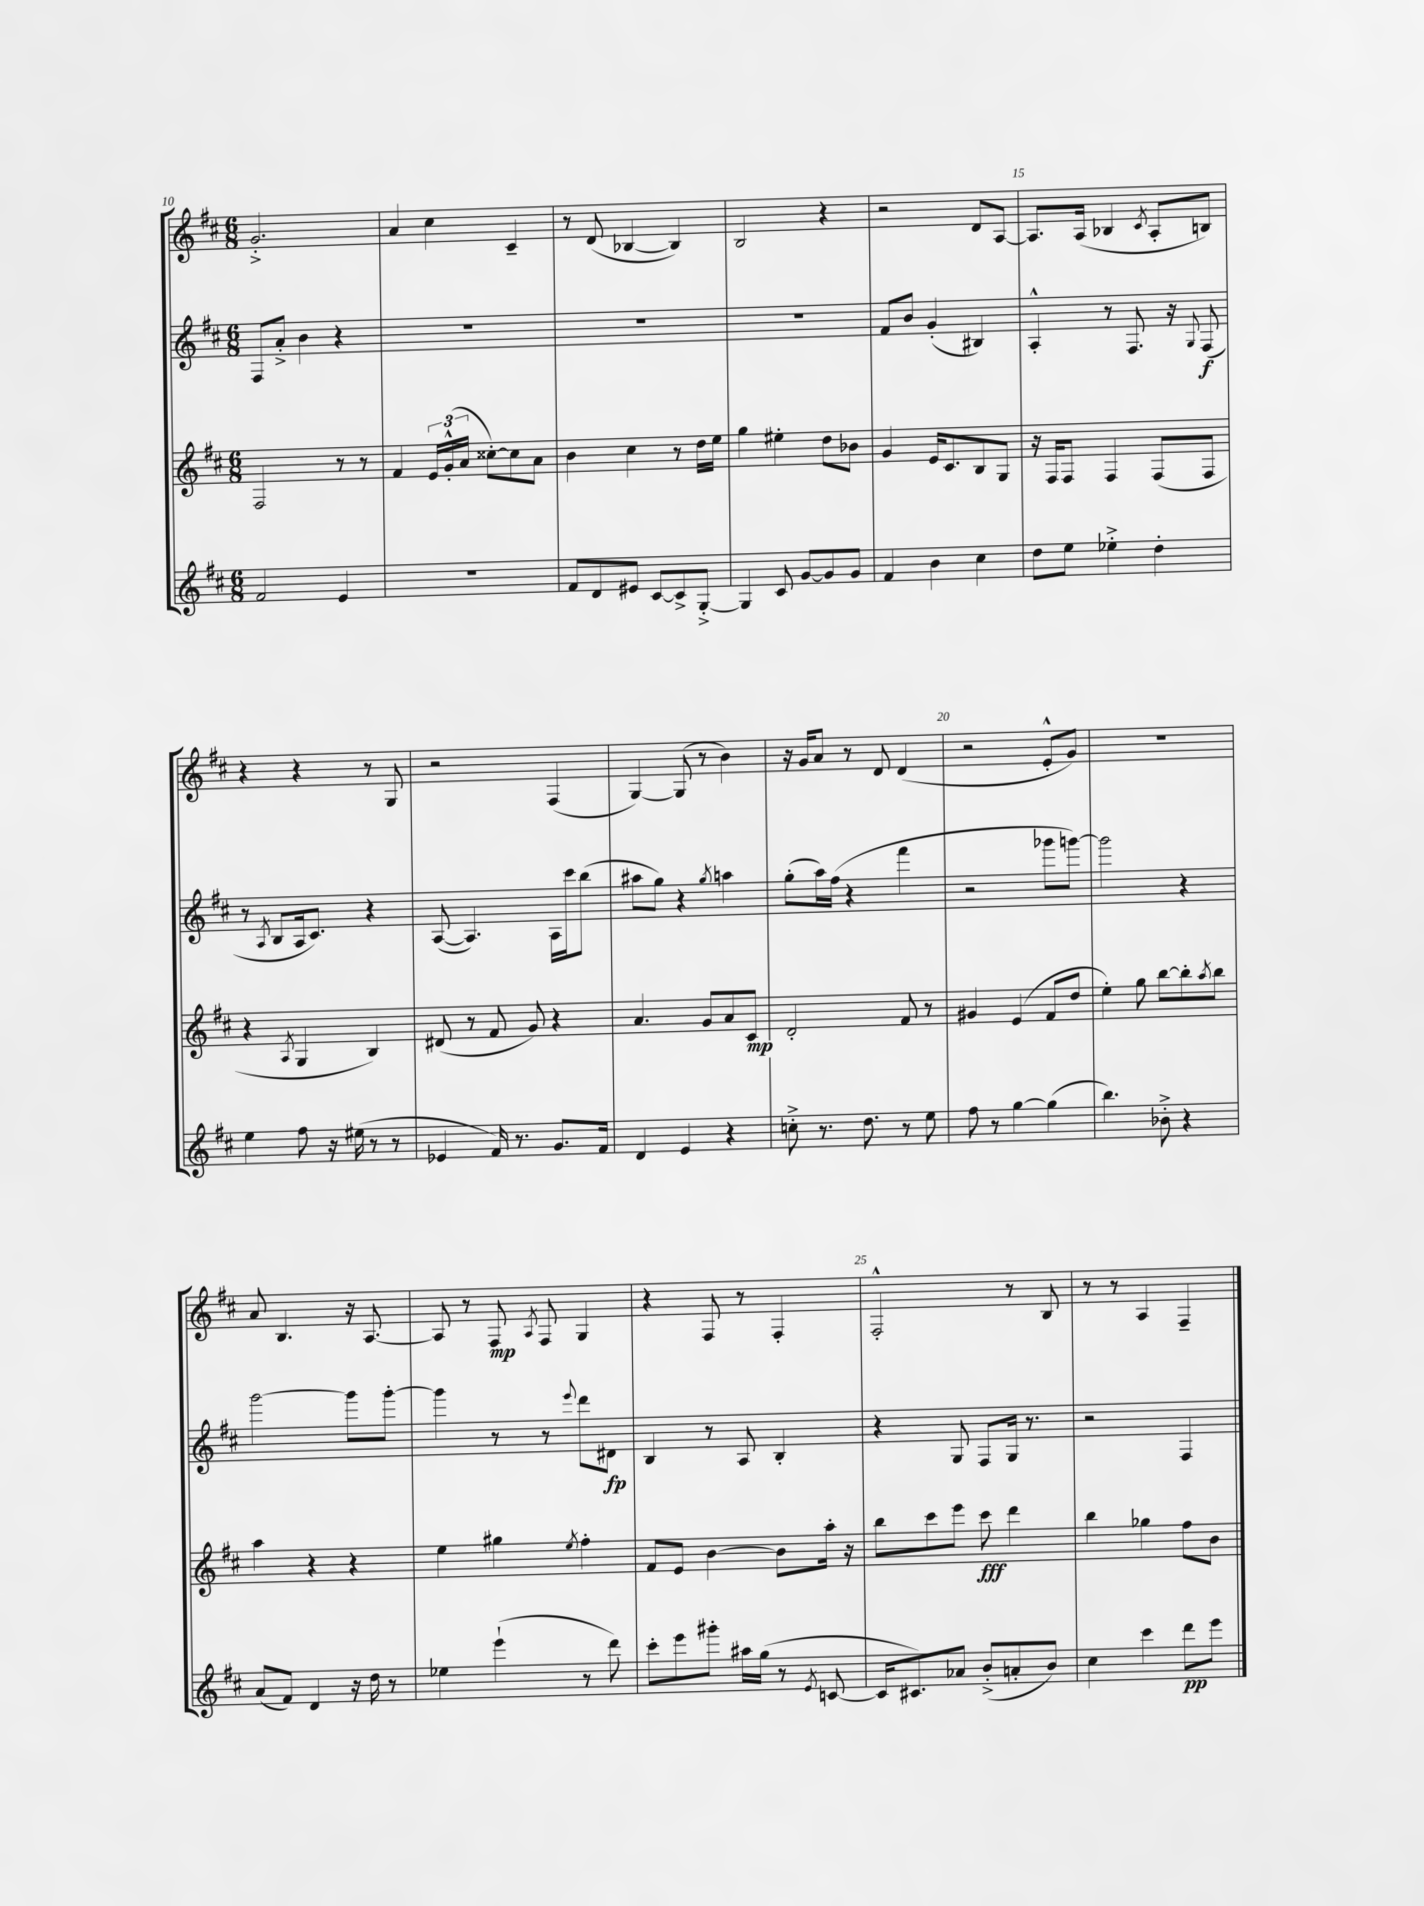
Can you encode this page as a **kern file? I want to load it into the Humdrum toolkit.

**kern	**dynam	**kern	**dynam	**kern	**dynam	**kern	**dynam
*part4	*part4	*part3	*part3	*part2	*part2	*part1	*part1
*staff4	*staff4	*staff3	*staff3	*staff2	*staff2	*staff1	*staff1
*clefG2	*	*clefG2	*	*clefG2	*	*clefG2	*
*k[f#c#]	*	*k[f#c#]	*	*k[f#c#]	*	*k[f#c#]	*
*M6/8	*	*M6/8	*	*M6/8	*	*M6/8	*
=10	=10	=10	=10	=10	=10	=10	=10
2f#/	.	2F#/	.	8F#/L	.	2.g'^/	.
.	.	.	.	8a'^/J	.	.	.
.	.	.	.	4b\	.	.	.
4e/	.	8r	.	4r	.	.	.
.	.	8r	.	.	.	.	.
=11	=11	=11	=11	=11	=11	=11	=11
2.r	.	4f#/	.	2.r	.	4a/	.
.	.	24e/LL	.	.	.	4cc#\	.
.	.	(24g'^^/	.	.	.	.	.
.	.	24a/JJ	.	.	.	.	.
.	.	[8cc##X'\L)	.	.	.	.	.
.	.	8cc##\]	.	.	.	4c#~/	.
.	.	8a\J	.	.	.	.	.
=12	=12	=12	=12	=12	=12	=12	=12
8f#/L	.	4b\	.	2.r	.	8r	.
8d/	.	.	.	.	.	(8d/	.
8e#X/J	.	4cc#\	.	.	.	[4B-X/	.
[8c#/L	.	.	.	.	.	.	.
8c#^/]	.	8r	.	.	.	4B-/])	.
[8G'^/J	.	16dd\LL	.	.	.	.	.
.	.	16ee\JJ	.	.	.	.	.
=13	=13	=13	=13	=13	=13	=13	=13
4G/]	.	4gg\	.	2.r	.	2B/	.
8c#/	.	4ee#X'\	.	.	.	.	.
[8g/L	.	.	.	.	.	.	.
8g/]	.	8dd\L	.	.	.	4r	.
8g/J	.	8b-X\J	.	.	.	.	.
=14	=14	=14	=14	=14	=14	=14	=14
4f#/	.	4g/	.	8f#/L	.	2r	.
.	.	.	.	8b/J	.	.	.
4b\	.	16e/KL	.	(4g'/	.	.	.
.	.	8.c#/	.	.	.	.	.
4cc#\	.	8B/	.	4B#X/)	.	8d/L	.
.	.	8G/J	.	.	.	[8A/J	.
=15	=15	=15	=15	=15	=15	=15	=15
8dd\L	.	16r	.	4A'^^/	.	8.A/L]	.
.	.	16F#/KL	.	.	.	.	.
8ee\J	.	8F#/J	.	.	.	.	.
.	.	.	.	.	.	(16A/Jk	.
4ee-X'^\	.	4F#/	.	8r	.	4B-X/	.
.	.	.	.	8.F#/	.	.	.
.	.	.	.	.	.	8qc#/	.
4dd'\	.	(8F#/L	.	.	.	8A'/L	.
.	.	.	.	16r	.	.	.
.	.	.	.	8qqG/	.	.	.
.	.	8F#/J	.	(8F#/	f	8Bn/J)	.
!!LO:LB:g=z
=16	=16	=16	=16	=16	=16	=16	=16
4ee\	.	4r	.	8r	.	4r	.
.	.	.	.	8qA/	.	.	.
.	.	.	.	8B/L	.	.	.
.	.	8qA/	.	.	.	.	.
8ff#\	.	4G/	.	16A/k	.	4r	.
.	.	.	.	8.c#/J)	.	.	.
16r	.	.	.	.	.	.	.
(16ee#X\	.	.	.	.	.	.	.
8r	.	4B/)	.	4r	.	8r	.
8r	.	.	.	.	.	8G/	.
=17	=17	=17	=17	=17	=17	=17	=17
4e-X/	.	(8d#X/	.	([8A/	.	2r	.
.	.	8r	.	4.A/])	.	.	.
16f#/)	.	8f#/	.	.	.	.	.
8.r	.	.	.	.	.	.	.
.	.	8g/)	.	.	.	.	.
8.g/L	.	4r	.	16A\LL	.	(4F#/	.
.	.	.	.	16ccc#\J	.	.	.
.	.	.	.	(8bb\J	.	.	.
16f#/Jk	.	.	.	.	.	.	.
=18	=18	=18	=18	=18	=18	=18	=18
4d/	.	4.a/	.	8aa#X\L	.	[4G/)	.
.	.	.	.	8gg\J)	.	.	.
4e/	.	.	.	4r	.	(8G/]	.
.	.	8g/L	.	.	.	8r	.
.	.	.	.	8qgg/	.	.	.
4r	.	8a/	.	4aan\	.	4b\)	.
.	.	8c#/J	mp	.	.	.	.
=19	=19	=19	=19	=19	=19	=19	=19
8ccn'^\	.	2d'/	.	(8gg'\L	.	16r	.
.	.	.	.	.	.	16g/KL	.
8.r	.	.	.	16aa\L)	.	8a/J	.
.	.	.	.	(16ff#\JJ	.	.	.
.	.	.	.	4r	.	8r	.
8.dd\	.	.	.	.	.	.	.
.	.	.	.	.	.	8d/	.
8r	.	8f#/	.	4fff#\	.	(4d/	.
8ee\	.	8r	.	.	.	.	.
=20	=20	=20	=20	=20	=20	=20	=20
8ff#\	.	4g#X/	.	2r	.	2r	.
8r	.	.	.	.	.	.	.
[4gg\	.	(4e/	.	.	.	.	.
(4gg\]	.	8f#/L	.	8ggg-X\L	.	8e'^^/L	.
.	.	8dd/J	.	[8gggn\J)	.	8g/J)	.
=21	=21	=21	=21	=21	=21	=21	=21
4.bb\)	.	4ee'\)	.	2ggg\]	.	2.r	.
.	.	8gg\	.	.	.	.	.
8b-X'^\	.	[8bb\L	.	.	.	.	.
4r	.	8bb'\]	.	4r	.	.	.
.	.	8qaa/	.	.	.	.	.
.	.	8bb\J	.	.	.	.	.
!!LO:LB:g=z
=22	=22	=22	=22	=22	=22	=22	=22
(8a/L	.	4aa\	.	[2ggg\	.	8a/	.
8f#/J)	.	.	.	.	.	4.B/	.
4d/	.	4r	.	.	.	.	.
16r	.	4r	.	8ggg\L]	.	16r	.
16dd\	.	.	.	.	.	[8.A/	.
8r	.	.	.	[8ggg'\J	.	.	.
=23	=23	=23	=23	=23	=23	=23	=23
4ee-X\	.	4ee\	.	4ggg\]	.	8A/]	.
.	.	.	.	.	.	8r	.
(4eee`\	.	4gg#X\	.	8r	.	8F#/	mp
.	.	.	.	.	.	8qA/	.
.	.	.	.	8r	.	8F#/	.
.	.	8qee/	.	8qqeee/	.	.	.
8r	.	4ff#'\	.	8ddd\L	.	4G/	.
8ddd\)	.	.	.	8d#X\J	fp	.	.
=24	=24	=24	=24	=24	=24	=24	=24
8ccc#'\L	.	8f#/L	.	4B/	.	4r	.
8eee\	.	8e/J	.	.	.	.	.
8ggg#X'\J	.	[4b\	.	8r	.	8F#/	.
16aa#X\LL	.	.	.	8A/	.	8r	.
(16gg\JJ	.	.	.	.	.	.	.
8r	.	8b\L]	.	4B'/	.	4F#'/	.
8qe/	.	.	.	.	.	.	.
[8cn/	.	16aa'\Jk	.	.	.	.	.
.	.	16r	.	.	.	.	.
=25	=25	=25	=25	=25	=25	=25	=25
16c/KL]	.	8bb\L	.	4r	.	2F#'^^/	.
8.c#X/)	.	.	.	.	.	.	.
.	.	8ccc#\	.	.	.	.	.
8a-X/J	.	8eee\J	.	8G/	.	.	.
(8b'^/L	.	8ccc#\	fff	8F#/L	.	.	.
8an'/	.	4ddd\	.	16G/Jk	.	8r	.
.	.	.	.	8.r	.	.	.
8b/J)	.	.	.	.	.	8B/	.
=26	=26	=26	=26	=26	=26	=26	=26
4cc#\	.	4bb\	.	2r	.	8r	.
.	.	.	.	.	.	8r	.
4ccc#\	.	4gg-X\	.	.	.	4A/	.
8ddd\L	pp	8ff#\L	.	4F#/	.	4F#~/	.
8eee\J	.	8b\J	.	.	.	.	.
==	==	==	==	==	==	==	==
*-	*-	*-	*-	*-	*-	*-	*-
